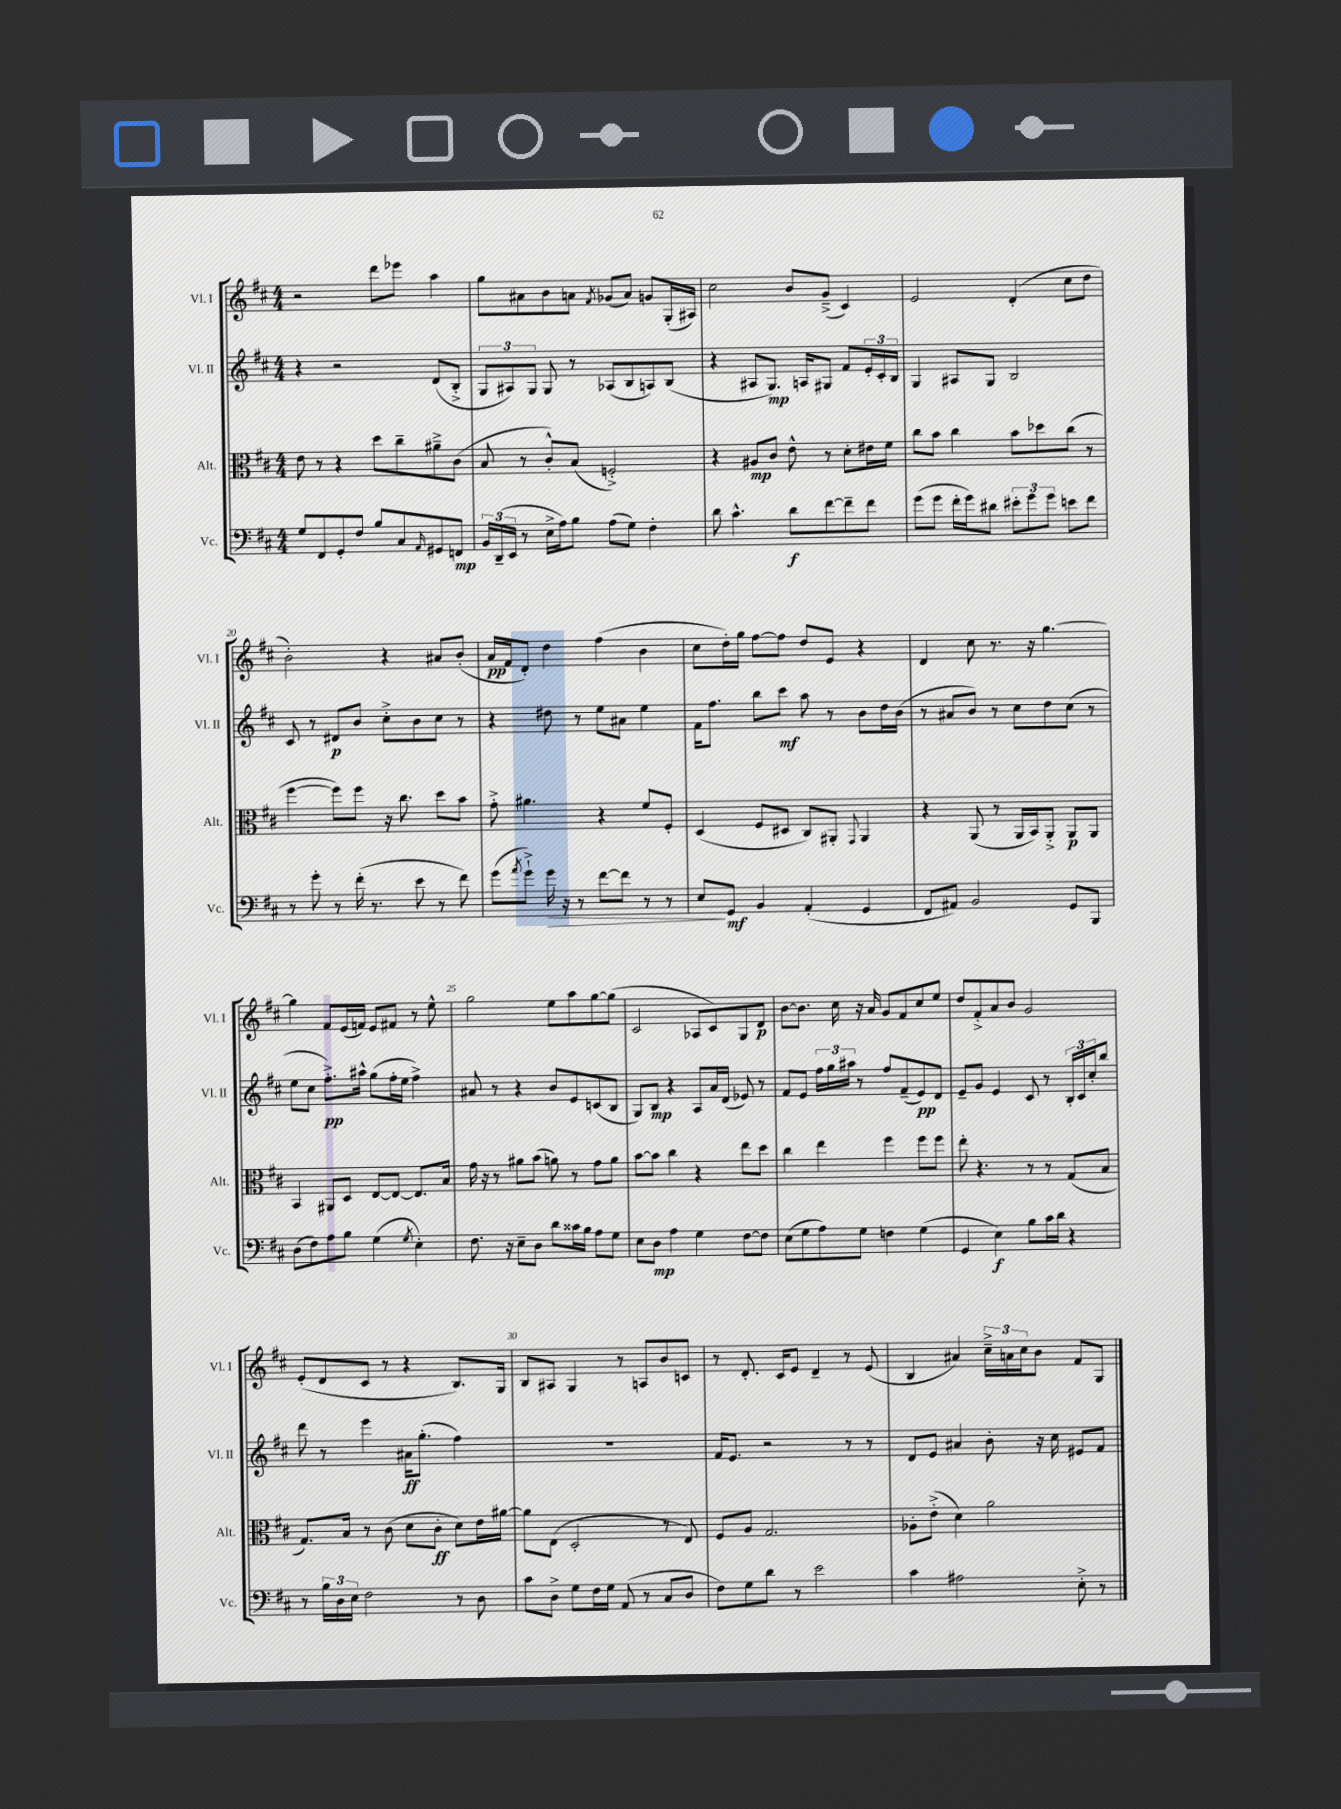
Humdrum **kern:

**kern	**kern	**kern	**kern
*staff4	*staff3	*staff2	*staff1
*clefF4	*clefC3	*clefG2	*clefG2
*k[f#c#]	*k[f#c#]	*k[f#c#]	*k[f#c#]
*M4/4	*M4/4	*M4/4	*M4/4
8G/L	8e\	4r	2r
8FF#/	8r	.	.
8GG'/	4r	2r	.
8F#/J	.	.	.
8B/L	8dd\L	.	8ddd\L
8C#/	8cc#~\	.	8eee-\J
16qqAA/	.	.	.
8GG#/	8a#~^\	(8d/L	4aa\
8FF/J	(8c#\J	8B'^/J	.
=	=	=	=
24BB/LL	8B/	12G/L	8gg\L
(24DD~/	.	.	.
24EE/JJ	.	12A#/)	.
8r	8r	.	8a#\
.	.	12G/J	.
16E^\LL	8c#'^^/L)	8G/	8b\
16A\J)	.	.	.
8B\J	(8B/J	8r	8a\J
.	.	.	8qf#/
(8A\L	2F'^/)	(8A-/L	(8g-/L
8G\J)	.	8B/	8a/J)
4F#'\	.	8A/)	8g/L
.	.	(8B/J	(16G'/L
.	.	.	16A#/JJ)
=	=	=	=
8d\	4r	4r	2cc#\
4.c#^^\	.	.	.
.	8A#/L	8A#/L	.
.	8c#/J	8.G/J)	.
8d\L	8e^^\	.	8b/L
.	.	16A/LK	.
[8f#\	8r	8G#/J	(8g~^/J
8f#~\]	8d'\L	8f#/L	4c#/)
8f#\J	16e#\L	24e'/L	.
.	.	24c#'/	.
.	16f#\JJ	.	.
.	.	24B/JJ	.
=	=	=	=
(8g\L	8cc#\L	4G/	2e/
8g\J	8b\J	.	.
16f#'\LL	4cc#\	8A#/L	.
16g\J)	.	.	.
8d#\J	.	8G/J	.
12e#'\L	8b\L	2B/	(4d'/
12g\	.	.	.
.	8dd-\	.	.
12g\J	.	.	.
8e\L	(8cc#\J	.	8cc#\L
8f#\J	8r	.	8dd\J
=	=	=	=
8r	[4ff#\	8c#/	2b'\)
8g'\	.	8r	.
8r	8ff#\]L)	8d#/L	.
(16f#'\	8ff#\J	8b/J	.
8.r	.	.	.
.	16r	8cc#'^\L	4r
.	8.cc#\	.	.
8e\	.	8b\	.
8r	8dd\L	8cc#\J	8a#/L
8f#\)	8b\J	8r	(8b'/J
=	=	=	=
(8g\L	8g'^\	4r	16a/LL
.	.	.	16f#/J
8qa/	.	.	.
8g`^\J)	4.a#\	.	8d'/J)
16g\	.	8dd#\	4dd\
16r	.	.	.
8r	.	8r	.
[8f#\L	4r	8ee\L	(4ff#\
8f#\]J	.	8a#\J	.
8r	8f#/L	4ee\	4b\
8r	8F#'/J	.	.
=	=	=	=
8E/L	(4D/	16f#\LK	8cc#\L
.	.	8.ff#\J	.
8GG/J	.	.	16dd'\L)
.	.	.	16gg\JJ
4BB/	8F#/L	8bb\L	[8ff#\L
.	8D#/J	8ccc#\J	8ff#\]J
(4AA'/	8C#/L)	8aa\	8dd/L
.	8AA#'/J	8r	8e/J
.	8qqGG/	.	.
4GG/	4AA#/	8b\L	4r
.	.	16dd\L	.
.	.	(16b\JJ	.
=	=	=	=
8FF#/L	4r	8r	4d/
8AA#/J)	.	8a#/L	.
2BB/	(8AA/	8b/J)	8cc#\
.	8r	8r	8.r
.	16AA/LL	8cc#\L	.
.	16BB/J)	.	16r
.	8AA'^/J	8dd\	[4.gg\
8GG/L	8AA/L	(8cc#\J	.
8BBB/J	8AA/J	8r	.
=	=	=	=
(8D\L	4BB/	8ee\L	4gg\]
8F#\)	.	8cc#\J	.
8A\	8AA#/L	8.ff#'^\L)	8f#/L
8B\J	8D/J	.	(16e/L
.	.	16aa#^^\Jk	16f/JJ)
(4G\	[8E/L	(8gg\L	8e/L
.	8E/_J	16ff#'\L	8f#/J
.	.	16ee\JJ	.
8qG/	.	.	.
4E'\)	8.E/]L	4ff#^\)	8r
.	.	.	8ee^^\
.	16B/Jk	.	.
=	=	=	=
8.F#\	16g\	8a#/	2gg\
.	16r	.	.
.	8r	8r	.
16r	.	.	.
8E~\L	8a#\L	4r	.
8D\J	(8b\J	.	.
8d\L	8a\)	8b/L	8ee\L
16c##\L	8r	8e/	8aa\
16B\JJ	.	.	.
8A\L	8g\L	(8c/	[8gg\
8G\J	8a\J	8B/J	(8gg\]J
=	=	=	=
8E\L	[8b\L	8G/L)	2c#/
8D\J	8b\]J	8B/J	.
4A\	4cc#\	4r	.
4G\	4r	8A/L	8A-/L
.	.	16a/L	8c#/)
.	.	(16d/JJ	.
[8F#\L	8ee\L	8e-/)	8G/
8F#\]J	8dd\J	8r	8d/J
=	=	=	=
(8E\L	4cc#\	8f#/L	[8b\L
8G\	.	8e/J	8.b\]J
8A\)	4ee\	24ff#\LL	.
.	.	24gg\	.
.	.	.	16cc#\
.	.	24aa#\JJ	.
8G\J	.	8r	16r
.	.	.	16a/
4F\	4ff#\	8ff#/L	8g/L
.	.	(8f#~/	8f#/
(4G\	8ff#\L	8e/)	8cc#/
.	8ff#\J	8d/J	8ee/J
=	=	=	=
4GG/	8ee'\	8e~/L	8dd/L
.	4.r	8g/J	8f#'^/
4E\)	.	4e/	8a/
.	.	.	8b/J
8B\L	8r	8c#/	2g/
16c#\L	8r	8r	.
16d\JJ	.	.	.
4r	(8G/L	24B'/LL	.
.	.	24c#/	.
.	.	24cc#'/J	.
.	8B/J	8bb/J	.
=	=	=	=
8r	8.G/L)	8ddd\	(8e'/L
24B\LL	.	8r	8d/
24D\	.	.	.
.	16B/Jk	.	.
24E\JJ	.	.	.
2F#\	8r	4eee\	8c#/J
.	(8c#\	.	8r
.	8d\L	16a#\LK	4r
.	.	(8.gg'\J	.
.	8c#'\J	.	.
8r	8d\L)	4ff#\)	8.B/L)
8D\	16e\L	.	.
.	[16a#\JJ	.	16G/Jk
=	=	=	=
8c#\L	8a#\]L	1r	8B/L
8D^\J	(8E\J	.	8A#/J
8G\L	2D'/	.	4G/
16F#\L	.	.	.
16G\JJ	.	.	.
(8AA/	.	.	8r
8r	.	.	8A/L
8C#/L	8r	.	8b/
8D/J	8E/)	.	8c/J
=	=	=	=
8F#\L)	8F#/L	16f#/LK	8r
.	.	8.e/J	.
8G\	8A/J	.	8.d'/
8d\J	2.G/	2r	.
.	.	.	16c#/LK
8r	.	.	8e/J
2e\	.	.	4d~/
.	.	8r	8r
.	.	8r	(8e/
=	=	=	=
4c#\	8A-'\L	8d/L	4B/
.	(8e'^\J	8e/J	.
2A#\	4d\)	4a#/	4a#/)
.	2a\	8b'\	24cc#~^\LL
.	.	.	24a\
.	.	.	24cc#\J
.	.	16r	8b\J
.	.	16cc#\	.
8E'^\	.	8e#/L	8f#/L
8r	.	8f#/J	8G/J
==	==	==	==
*-	*-	*-	*-
